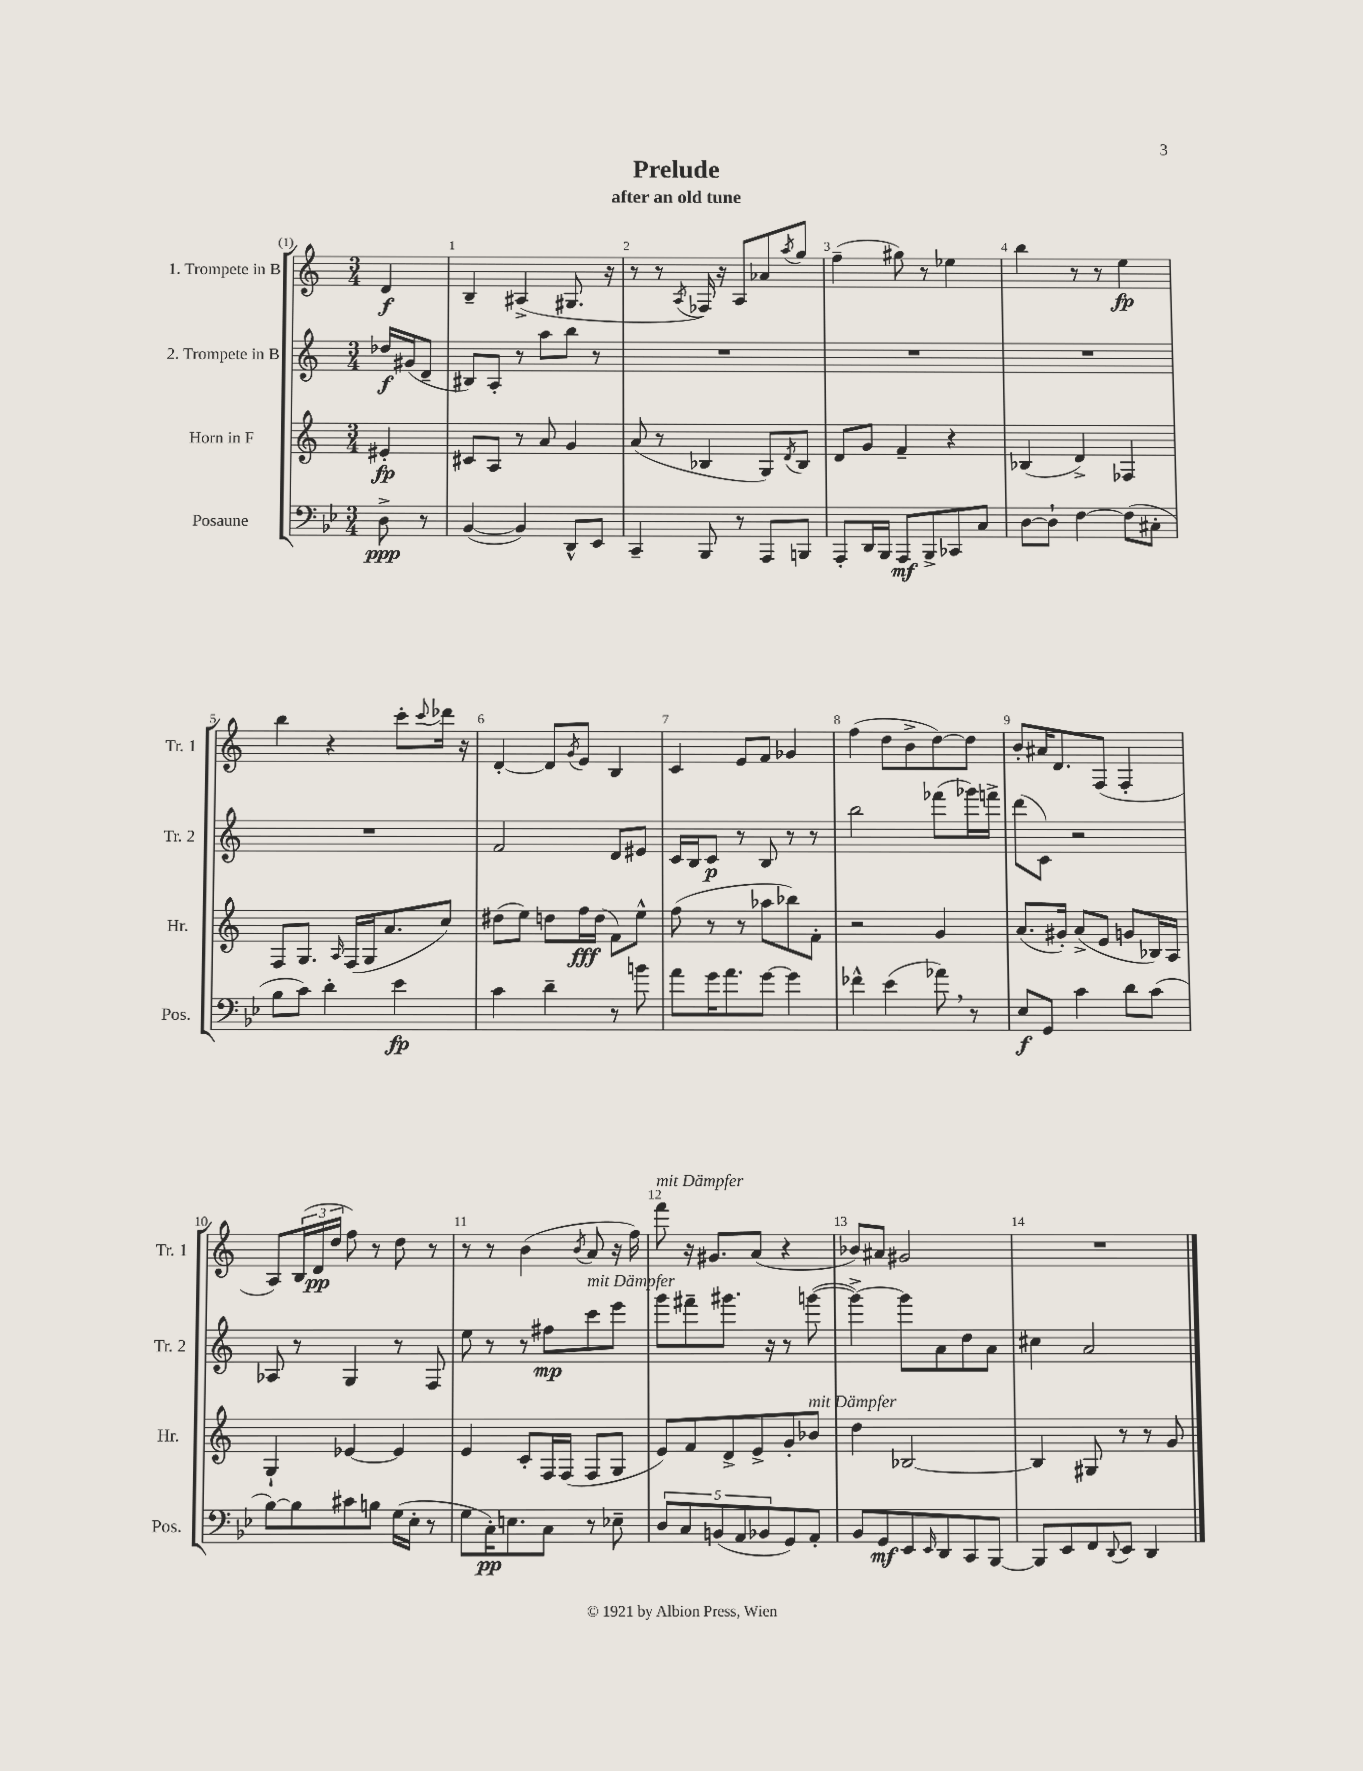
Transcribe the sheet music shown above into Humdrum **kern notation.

**kern	**kern	**kern	**kern
*staff4	*staff3	*staff2	*staff1
*clefF4	*clefG2	*clefG2	*clefG2
*k[b-e-]	*k[]	*k[]	*k[]
*M3/4	*M3/4	*M3/4	*M3/4
8D^\	4e#'/	16dd-/LL	4d/
.	.	(16g#/J	.
8r	.	8d~/J	.
=	=	=	=
([4BB-/	8c#/L	8B#/L)	4B~/
.	8A/J	8A'/J	.
4BB-/])	8r	8r	(4A#^/
.	8a/	8aa\L	.
8DD^^/L	4g/	8bb\J	8.G#/
8EE-/J	.	8r	.
.	.	.	16r
=	=	=	=
4CC~/	(8a/	2.r	8r
.	8r	.	8r
.	.	.	8qA/
8BBB-/	4B-/	.	16F-/)
.	.	.	16r
8r	.	.	8A/L
8AAA/L	8G/L)	.	8a-/
.	8qd/	.	8qaa/
8BBB/J	8B-/J	.	8gg/J
=	=	=	=
8AAA'/L	8d/L	2.r	(4ff~\
16DD/L	8g/J	.	.
16BBB-/JJ	.	.	.
8AAA/L	4f~/	.	8gg#\)
8BBB-^/	.	.	8r
8CC-/	4r	.	4ee-\
8C/J	.	.	.
=	=	=	=
[8D\L	(4B-/	2.r	4bb\
8D`\]J	.	.	.
[4F\	4d^/)	.	8r
.	.	.	8r
(8F\]L	4F-/	.	4ee\
8C#'\J	.	.	.
=	=	=	=
8B-\L	8F/L	2.r	4bb\
8c\J)	8.G/J	.	.
4d'\	.	.	4r
.	16qqA/	.	.
.	(16F/LL	.	.
.	16G/J	.	.
.	8.a/	.	.
4e-\	.	.	8ccc'\L
.	.	.	8qqccc/
.	8cc/J)	.	16ddd-\Jk
.	.	.	16r
=	=	=	=
4c\	(8dd#\L	2f/	[4d'/
.	8ee\J)	.	.
4d~\	8dd\L	.	8d/]L
.	.	.	8qg/
.	16ff\L	.	8e/J
.	(16dd\JJ	.	.
8r	8f\L)	8d/L	4B/
8b\	8ee^^\J	8e#/J	.
=	=	=	=
8a\L	(8ff\	16c/LL	4c/
.	.	16B/J	.
16g\K	8r	8c/J	.
8.a\	.	.	.
.	8r	8r	8e/L
[8g\J	8aa-\L	8B/	8f/J
4g\]	8bb-\)	8r	4g-/
.	8f'\J	8r	.
=	=	=	=
4f-^^\	2r	2bb\	(4ff\
(4e-\	.	.	8dd\L
.	.	.	8b^\
8a-\)	4g/	(8fff-\L	[8dd\)
8r	.	16ggg-\L)	8dd\]J
.	.	16fff^\JJ	.
=	=	=	=
8E-/L	(8.a/L	(8ddd\L	8b'/L
8GG/J	.	8c\J)	16a#/K
.	16g#'/Jk)	.	8.d/
4c\	(8a^/L	2r	.
.	8e/J	.	(8F/J
8d\L	8g/L	.	4F'/
(8c\J	16B-/L)	.	.
.	16A/JJ	.	.
=	=	=	=
[8B-\L)	4G`/	8A-/	8A/L)
8B-\]	.	8r	(24B/L
.	.	.	24d/
.	.	.	24dd/JJ
8c#\	[4e-/	4G/	8ff\)
8B\J	.	.	8r
(16G\LL	4e-/]	8r	8dd\
16E-'\JJ	.	.	.
8r	.	8F/	8r
=	=	=	=
8G\L	4e/	8ee\	8r
16C'\K)	.	8r	8r
8.E\	.	.	.
.	8c'/L	8r	(4b\
8C\J	16F/L	8ff#\L	.
.	(16F/JJ	.	.
.	.	.	8qb/
8r	8F/L	8ccc\	8a/
8E-~\	8G/J	8eee\J	16r
.	.	.	16ff\)
=	=	=	=
10D/L	8e/L)	8ggg\L	8fff\
10C/	.	.	.
.	8f/	8fff#~\	16r
.	.	.	8.g#/L
(10BB/	.	.	.
.	8d^/	8.ggg#\J	.
10AA/	.	.	.
.	8e^/	.	(8a/J
10BB-/	.	.	.
.	.	16r	.
8GG/)	8g'/	8r	4r
8AA'/J	8b-/J	([8ggg\	.
=	=	=	=
8BB-/L	4dd\	4ggg^\_)	8b-/L)
8GG/	.	.	8a#/J
8EE-/	[2B-/	8ggg\]L	2g#/
16qqEE-/	.	.	.
8DD/	.	8a\	.
8CC/	.	8dd\	.
[8BBB-/J	.	8a\J	.
=	=	=	=
8BBB-/]L	4B-/]	4cc#\	2.r
8EE-/	.	.	.
8FF/	8G#/	2a/	.
8qqDD/	.	.	.
8EE-/J	8r	.	.
4DD/	8r	.	.
.	8g/	.	.
==	==	==	==
*-	*-	*-	*-
